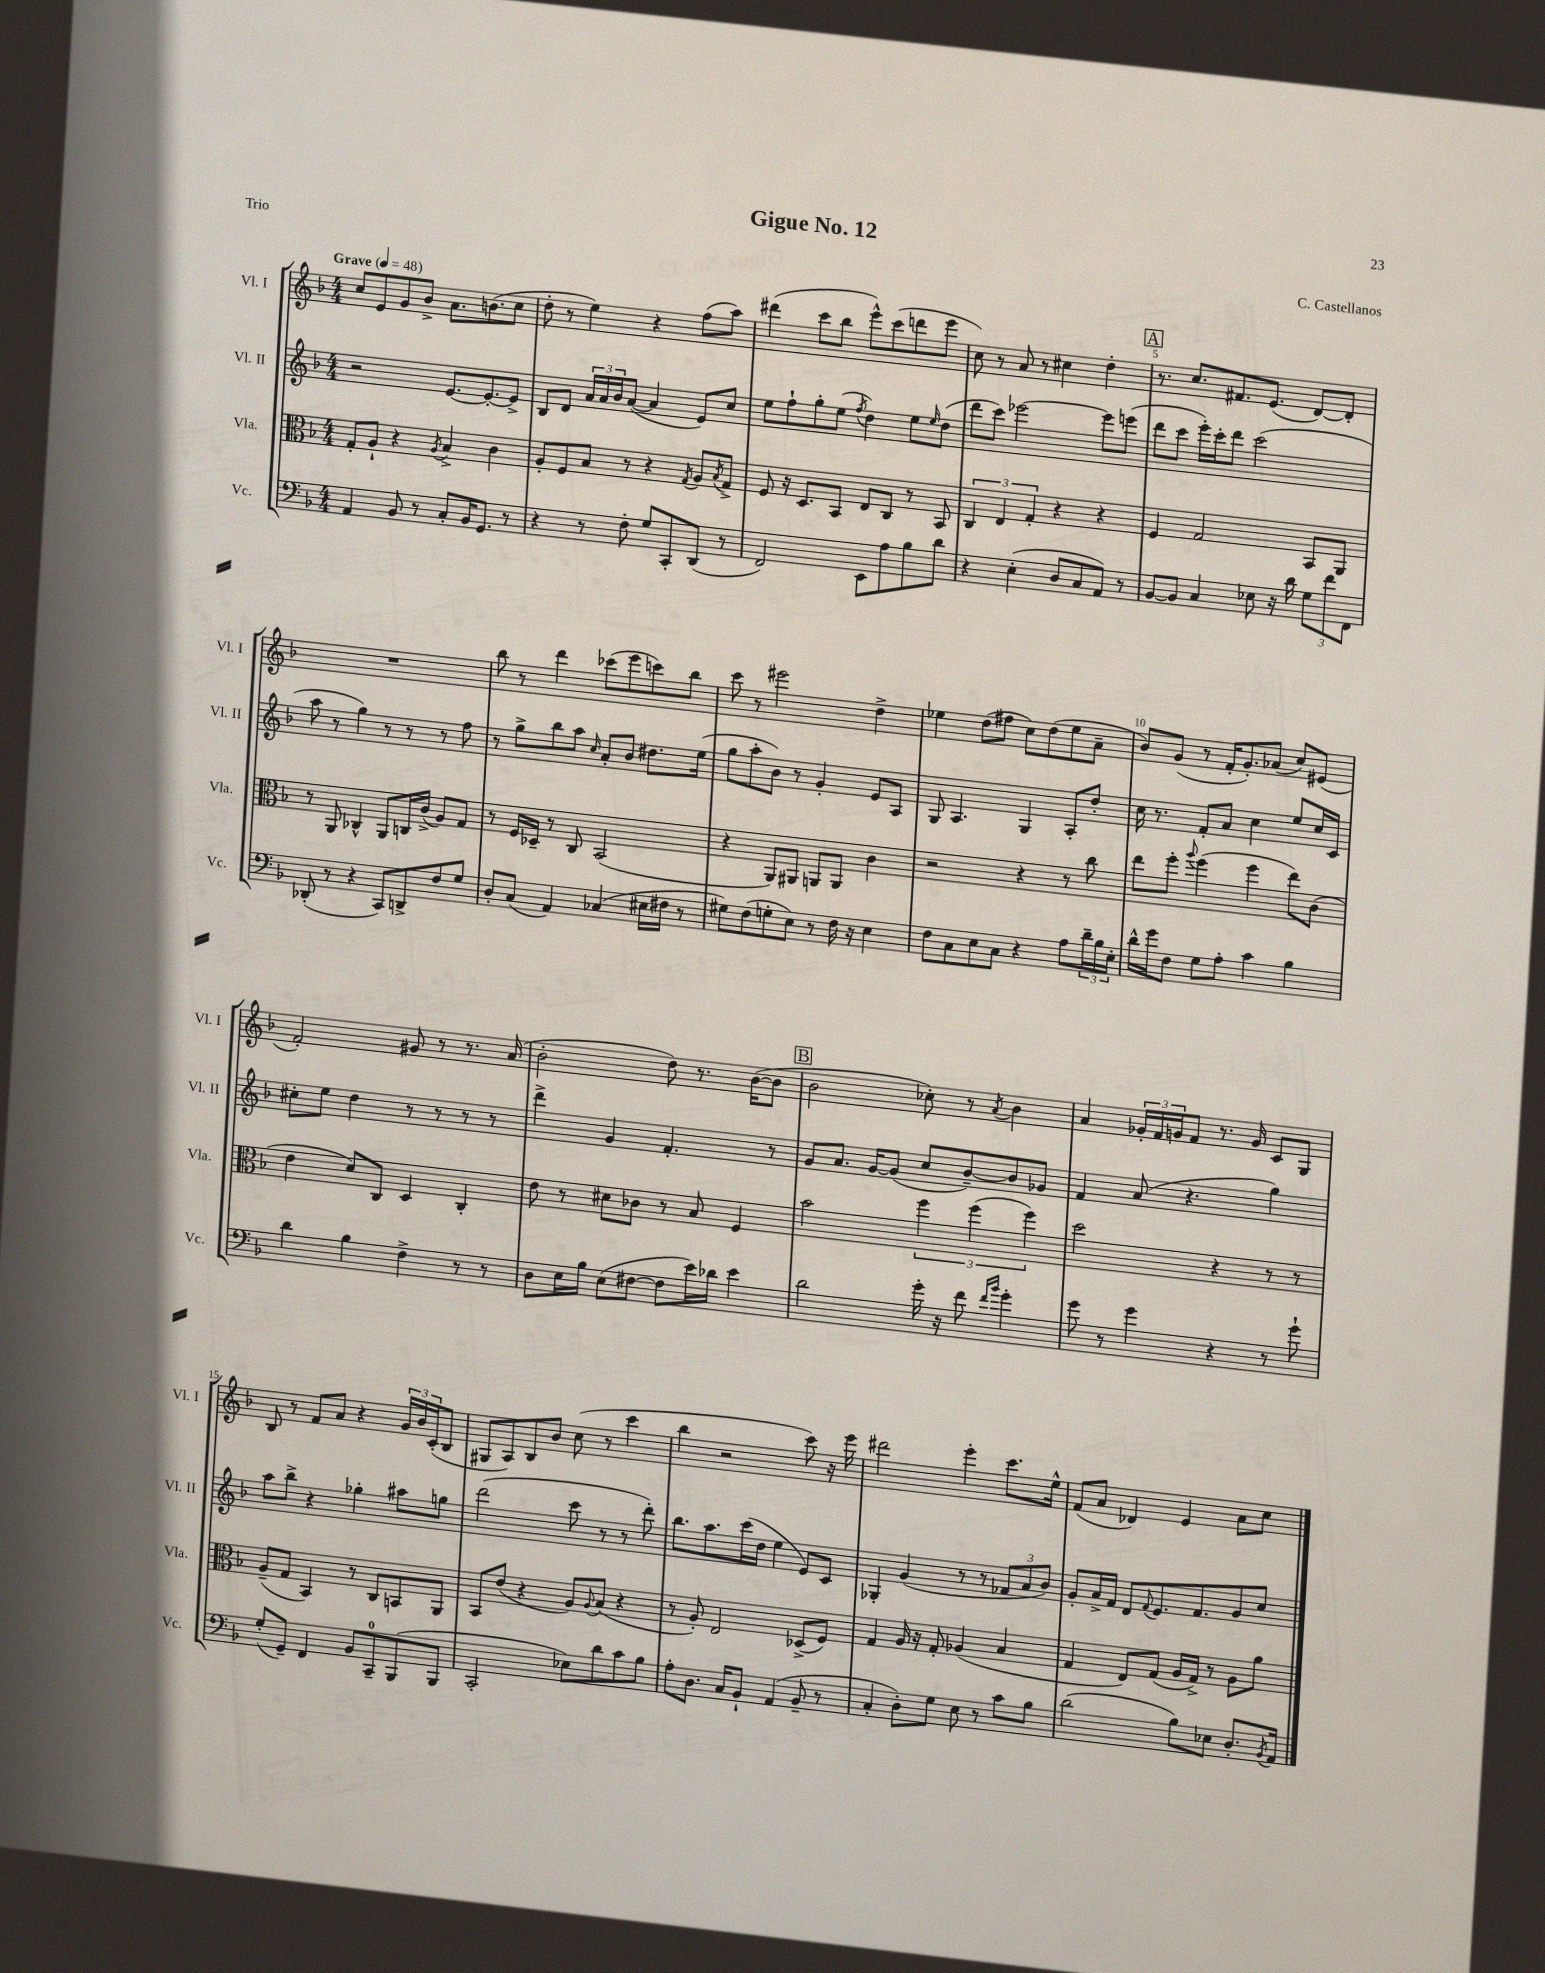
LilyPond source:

\header { title = "Gigue No. 12" composer = "C. Castellanos" piece = "Trio" }
<<
\new StaffGroup <<
\new Staff = "s0" \with { instrumentName = "Vl. I" shortInstrumentName = "Vl. I" } {
    \clef treble \key f \major \numericTimeSignature \time 4/4 \tempo "Grave" 4 = 48
    c''8 e'8 g'8 bes'8-> a'8. b'8.( c''8 |
    d''8-. r8 e''4) r4 f''8( a''8) |
    dis'''4( c'''8 bes''8 e'''8-^) c'''8( d'''8 e'''8 |
    c''8) r8 a'8 r8 cis''4 d''4-. |
    \mark \markup { \box "A" } r8. c''8. fis'8. e'8.( d'8~) d'8-. |
    R1 |
    bes''8 r8 d'''4 ces'''8( e'''8 c'''8) bes''8 |
    c'''8 r8 eis'''2 d''4-> |
    ees''4 d''8( fis''8 c''8) d''8( ees''8 a'8-- |
    bes'8) g'8( r8 f'16-. g'8.-.) aes'8( c''8) eis'8( |
    f'2-.) gis'8 r8 r8. a'16( |
    bes'2-. d''8) r8. bes'16~( bes'8 |
    \mark \markup { \box "B" } bes'2 ces''8-.) r8 \acciaccatura { a'8 } bes'4 |
    a'4 \tuplet 3/2 { ges'16-. f'16 g'16 } f'8 r8. g'16 c'8 g8 |
    bes8 r8 f'8 a'8 r4 \tuplet 3/2 { g'16 bes'16 c'16-.( } bes8 |
    gis8 a8) bes8 bes'8 c''8( r8 c'''4 |
    bes''4 r2 c'''8) r16 e'''16 |
    dis'''2 e'''4-. c'''8. e''16-^ |
    f'8( a'8 des'4) e'4 a'8 c''8 \bar "|." |
}
\new Staff = "s1" \with { instrumentName = "Vl. II" shortInstrumentName = "Vl. II" } {
    \clef treble \key f \major \numericTimeSignature \time 4/4
    r2 e'8.~ e'8.~-. e'8-> |
    bes8 d'8 \tuplet 3/2 { a'16 a'16 bes'16 } a'8~( a'4 e'8) c''8 |
    e''8 f''8-! g''8-. e''8( \acciaccatura { f''8 } d''4) e''8 \grace { e''16 } d''8( |
    d'''8 c'''8) ees'''2~ ees'''8 e'''8( |
    \mark \markup { \box "A" } d'''8 c'''8 e'''16-.) c'''16-. d'''8 c'''2( |
    a''8 r8 g''4) r8 r8 r8 f''8 |
    r8 g''8-> bes''8 a''8 \grace { c''16 } a'8-. bes'8 dis''8. e''16( |
    g''8 a''8-. bes'8) r8 g'4-. e'8 a8 |
    g8 a4. g4 a8-. d''8-. |
    c''16 r8. f'8-. a'8 c''4 e''8 c''16 c'16 |
    cis''8-. e''8 d''4 r8 r8 r8 r8 |
    d'''4-> g'4 f'4.-. r8 |
    \mark \markup { \box "B" } g'8 a'8. g'16~ g'8( c''8 bes'8~--) bes'8 ges'8 |
    f'4 a'8( r4. g''4) |
    a''8 bes''8-> r4 ges''4-. ais''8 g''8 |
    d'''2( c'''8 r8 r8 d'''8-.) |
    bes''8. a''8. c'''16( d''16 e''4 e'8) c'8 |
    ges4-. g'4( r8 r8 \tuplet 3/2 { fes'8 a'8 bes'8) } |
    g'8-. a'16-> f'16 d'8 \appoggiatura { f'8 } e'8. f'8. g'8 c''8 \bar "|." |
}
\new Staff = "s2" \with { instrumentName = "Vla." shortInstrumentName = "Vla." } {
    \clef alto \key f \major \numericTimeSignature \time 4/4
    g8-. a8-! r4 \acciaccatura { a8 } bes4-> c'4 |
    a8-. f8 bes8 r8 r4 \acciaccatura { g8 } a8 \acciaccatura { bes8 } g8-> |
    f8 r16 d8. bes,8 e8 c8 r8 bes,8 |
    \tuplet 3/2 { c4 e4 g4-. } r4 r4 |
    \mark \markup { \box "A" } f4 g2 bes,8 a,8 |
    r8 a,8 ces4-^ a,8 c16 c'16->( a8) g8 |
    r8 f16 des16-- r8 c8 bes,2( |
    r4 a,8) ais,8 a,8 a,8 c'4 |
    r2 r4 r8 c''8 |
    e''8 f''8-. \appoggiatura { a''8 } f''4( f''4 e''8) c'8( |
    e'4 d'8) c8 d4 c4-. |
    e'8 r8 dis'8 ces'8 r8 bes8 f4 |
    \mark \markup { \box "B" } bes'2 \tuplet 3/2 { f''4 f''4( f''4) } |
    d''2 r4 r8 r8 |
    a8--( g8 bes,4) r8 c8 b,8 a,8 |
    bes,8 e'8( r4 a8) \appoggiatura { a8 } bes8( r4 |
    r8 a8-.) e2 des8->( f8) |
    g4 a16 r16 g8-. aes4( bes4 |
    g4 e8) g8( a16 g16->) r8 a8 a'8 \bar "|." |
}
\new Staff = "s3" \with { instrumentName = "Vc." shortInstrumentName = "Vc." } {
    \clef bass \key f \major \numericTimeSignature \time 4/4
    a,4 bes,8 r8 c8-. bes,16 g,8. r8 |
    r4 r8 f8-. g8 c,8-. d,8( r8 |
    f,2) e,8 a8 bes8 d'8 |
    r4 e4-.( d8 c8 a,8) r8 |
    \mark \markup { \box "A" } bes,8~ bes,8 c4 ees8 r16 d'16 \tuplet 3/2 { g8 f'8 f,8 } |
    des,8-.( r8 r4 c,8) d,8-> f8 g8 |
    d8-. c8( a,4) ces4( eis16 fis16 r8 |
    gis8) f8( g8-. e8) r8 f16 r16 e4 |
    f8 c8 e8 c8 r4 a8 \tuplet 3/2 { d'16-- bes16 e16-. } |
    d'16-^ g'16 f8 g8 a8-. c'4 bes4 |
    d'4 bes4 f4-> r8 r8 |
    d8 e16 bes16 e8( fis8~ fis8 e'16) des'16 e'4 |
    \mark \markup { \box "B" } d'2 g'16-. r16 f'8 \grace { f'16 bes'16 } g'4-. |
    g'8 r8 g'4 r4 r8 g'8-! |
    g8-.( g,8--) f,4 bes,8 c,8-0-- bes,,8( bes,,8 |
    c,2-. ees8) d'8 c'8 bes8 |
    a8-. d8. c16 bes,8-! a,4( bes,8-- r8 |
    c4-. d8-.) g8 e8 r8 c'8 bes8 |
    d'2( bes8) ees8 d8.-. \acciaccatura { bes,8 } a,16 \bar "|." |
}
>>
>>
\layout { \context { \Score \override BarNumber.break-visibility = ##(#f #t #t) barNumberVisibility = #(every-nth-bar-number-visible 5) } }
